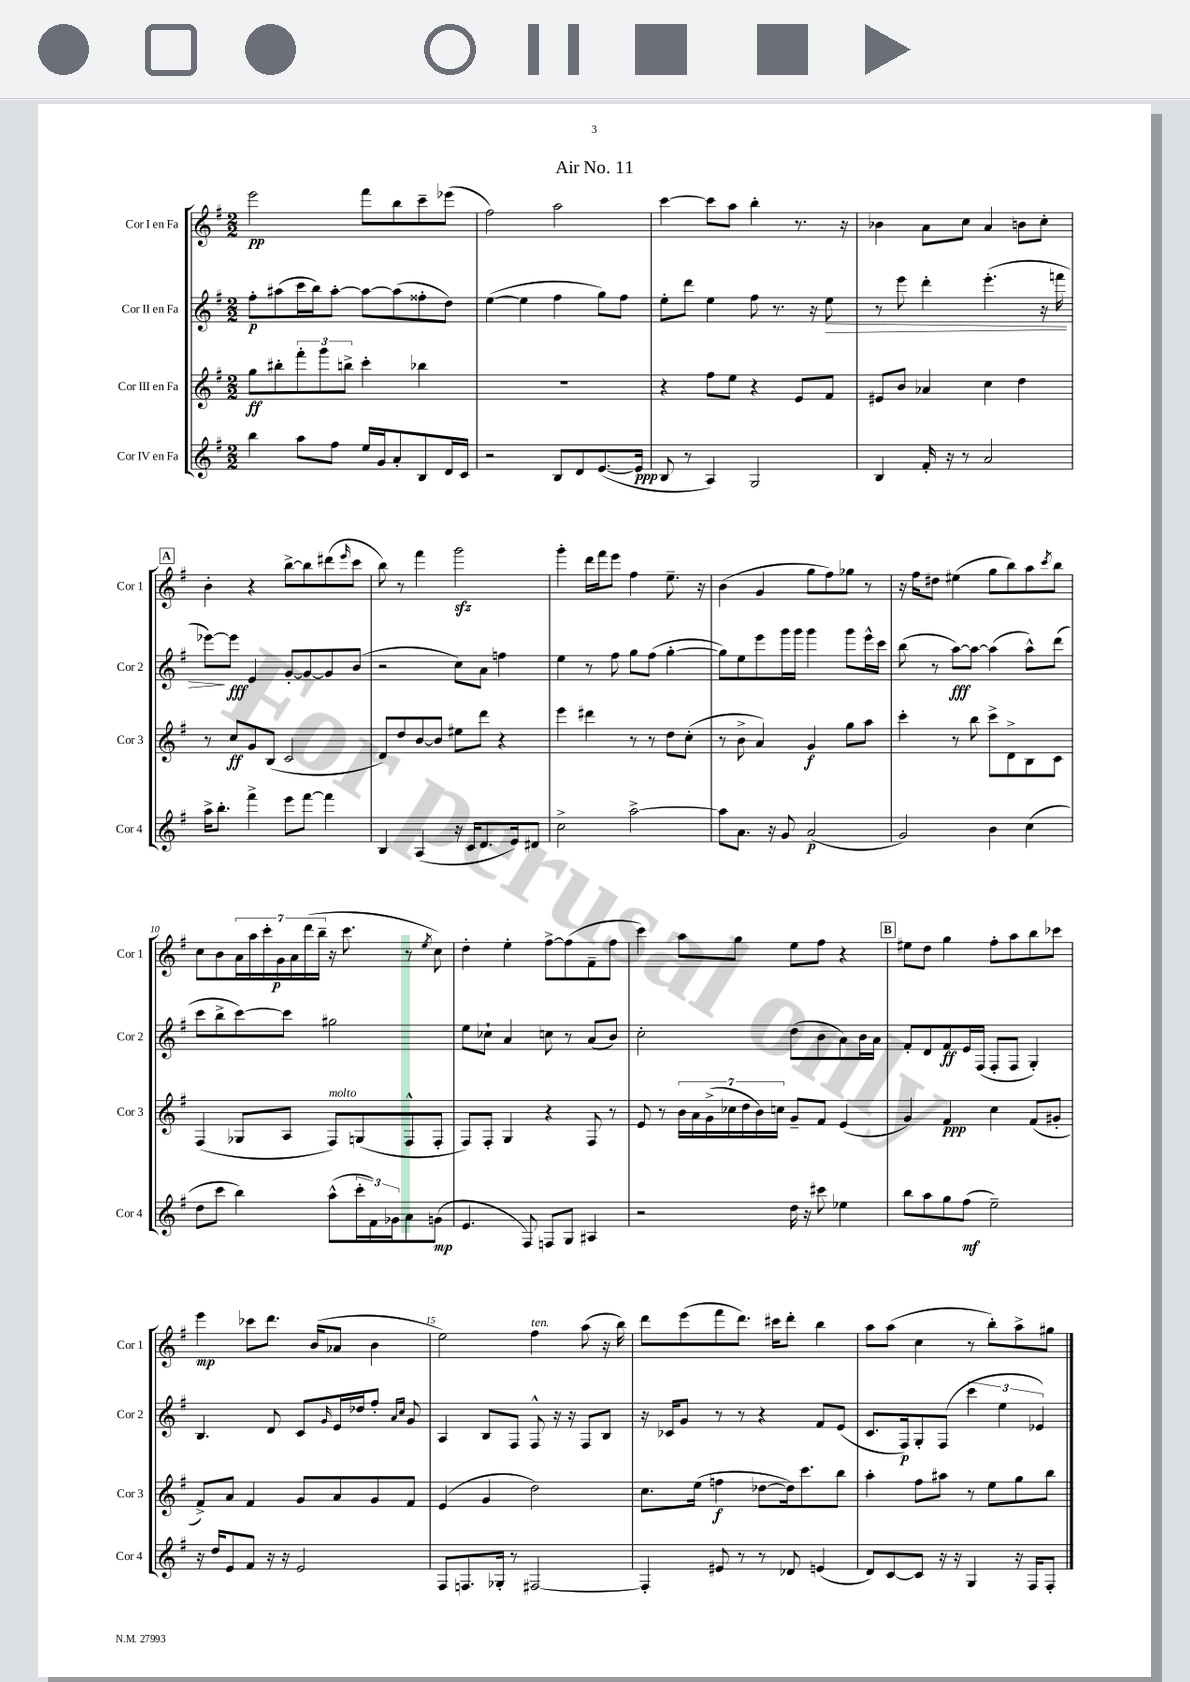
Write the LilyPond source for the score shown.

\header { title = "Air No. 11" }
<<
\new StaffGroup <<
\new Staff = "s0" \with { instrumentName = "Cor I en Fa" shortInstrumentName = "Cor 1" } {
    \clef treble \key g \major \numericTimeSignature \time 2/2
    e'''2\pp fis'''8 b''8 c'''8-- ees'''8( |
    fis''2) a''2 |
    c'''4~ c'''8 a''8 b''4-. r8. r16 |
    bes'4 a'8 c''8 a'4 b'8 c''8-. |
    \mark \markup { \box "A" } b'4-. r4 b''8~-> b''8 dis'''8( \grace { e'''16 } c'''8 |
    b''8) r8 fis'''4 g'''2\sfz |
    g'''4-. d'''16 fis'''16 e'''8 fis''4 e''8.-- r16 |
    b'4( g'4 g''8 fis''8) ges''8 r8 |
    r16 fis''16 dis''8 eis''4( g''8 b''8) a''8 \acciaccatura { c'''8 } b''8 |
    c''8 b'8 \tuplet 7/4 { a'16 a''16 c'''16-. g'16\p a'16 d'''16( b''16-- } r16 c'''8. r8 \acciaccatura { e''8 } c''8) |
    d''4-. e''4-. fis''8~-> fis''8( fis'8-- fis''8 |
    c'''4) a''8 g''8 e''8 fis''8 r4 |
    \mark \markup { \box "B" } eis''8 d''8 g''4 fis''8-. a''8 b''8 ces'''8 |
    e'''4\mp ces'''8 d'''8. b'16( aes'8 b'4 |
    e''2) fis''4^\markup { \italic "ten." } a''8( r16 b''16) |
    d'''8 e'''8( fis'''8 d'''8.) cis'''16 d'''8-. b''4 |
    a''8 a''8( c''4 r8 b''8-.) a''8-> gis''8 \bar "|." |
}
\new Staff = "s1" \with { instrumentName = "Cor II en Fa" shortInstrumentName = "Cor 2" } {
    \clef treble \key g \major \numericTimeSignature \time 2/2
    fis''8-.\p ais''8( c'''16 b''16) ais''8~-. ais''8~ ais''8( fisis''8-. d''8) |
    e''4~( e''4 fis''4 g''8) fis''8 |
    e''8-. d'''8 e''4 fis''8 r8. r16 e''8\> |
    r8 e'''8 d'''4-. e'''4.-.( r16 f'''16 |
    \mark \markup { \box "A" } ees'''8~\!) ees'''8\fff e'4 g'8~-. g'8~ g'8 b'8( |
    r2 c''8) a'8 f''4 |
    e''4 r8 fis''8 g''8 fis''8( g''4~-. |
    g''8) e''8 e'''8 g'''16 g'''16 g'''4 g'''8 e'''16-^ c'''16 |
    b''8( r8 a''8~\fff) a''8~ a''4( a''8-^) d'''8( |
    c'''8 b''8-> c'''8~) c'''8 gis''2 |
    e''8 ces''8-! a'4 c''8 r8 a'8( b'8) |
    c''2-. d''8( b'8 a'8) b'16 a'16 |
    \mark \markup { \box "B" } fis'8-. d'8 fis'8\ff e'16 fis16( fis8-. fis8 g4-.) |
    b4. d'8 c'8 \grace { g'16 } e'16 des''16 fis''8-. \grace { a'16 c''16 } g'8 |
    a4 b8 fis8 fis8-^ r16 r16 fis8 b8 |
    r16 ces'16 g'8 r8 r8 r4 fis'8 e'8( |
    c'8. fis16\p) g8-. fis8( \tuplet 3/2 { c'''4 e''4 ees'4) } \bar "|." |
}
\new Staff = "s2" \with { instrumentName = "Cor III en Fa" shortInstrumentName = "Cor 3" } {
    \clef treble \key g \major \numericTimeSignature \time 2/2
    g''8\ff bis''8-. \tuplet 3/2 { fis'''8-. g'''8 b''8-> } c'''4-. bes''4 |
    R1 |
    r4 fis''8 e''8 r4 e'8 fis'8 |
    eis'8 b'8 aes'4 c''4 d''4 |
    \mark \markup { \box "A" } r8 c''8\ff g'8 b8( c'2 |
    d'8) d''8 b'8~ b'8 eis''8 d'''8 r4 |
    e'''4 dis'''4 r8 r8 d''8 c''8-.( |
    r8 b'8-> a'4) g'4\f g''8 a''8 |
    c'''4-. r8 b''8 c'''8-> d'8-> b8 c'8 |
    fis4( ges8 a8 fis8^\markup { \italic "molto" }) g8( fis8-^ fis8-. |
    fis8) fis8-. g4 r4 fis8 r8 |
    e'8 r8 \tuplet 7/4 { b'16 a'16 g'16->( ces''16 d''16 b'16) c''16 } g'8-- fis'8 e'4( |
    \mark \markup { \box "B" } g'4) fis'4\ppp c''4 fis'8( gis'8-. |
    fis'8->) a'8 fis'4 g'8 a'8 g'8 fis'8 |
    e'4( g'4 d''2) |
    c''8. e''16( f''4\f des''8~ des''16) c'''8. b''8 |
    a''4-. fis''8 ais''8 r8 e''8 g''8 b''8 \bar "|." |
}
\new Staff = "s3" \with { instrumentName = "Cor IV en Fa" shortInstrumentName = "Cor 4" } {
    \clef treble \key g \major \numericTimeSignature \time 2/2
    b''4 a''8 fis''8 e''16 g'16 a'8-. b8 d'16 c'16 |
    r2 b8 d'8 e'8.~( e'16\ppp |
    b8 r8 a4) g2 |
    b4 fis'16-. r16 r8 a'2 |
    \mark \markup { \box "A" } a''16-> b''8.-. fis'''4-> e'''8 fis'''8~ fis'''4 |
    b4 a4( r16 c'16 d'8. e'16) dis'8 |
    c''2-> a''2~-> |
    a''8 a'8. r16 g'8 a'2\p( |
    g'2) b'4 c''4( |
    d''8 c'''8 b''4) a''8-^( \tuplet 3/2 { c'''16-. fis'16) ges'16 } a'8 g'8\mp( |
    e'4. fis8) f8 g8 ais4 |
    r2 d''16 r16 cis'''8 ees''4 |
    \mark \markup { \box "B" } b''8 a''8 g''8 fis''8\mf( e''2--) |
    r16 d''16 e'8 fis'8 r16 r16 e'2 |
    fis8 f8. ges16-. r8 fis2~ |
    fis4-. eis'8 r8 r8 des'8 e'4( |
    d'8) c'8~ c'8 r16 r16 g4 r16 fis16 fis8-. \bar "|." |
}
>>
>>
\layout { \context { \Score \override BarNumber.break-visibility = ##(#f #t #t) barNumberVisibility = #(every-nth-bar-number-visible 5) } }
